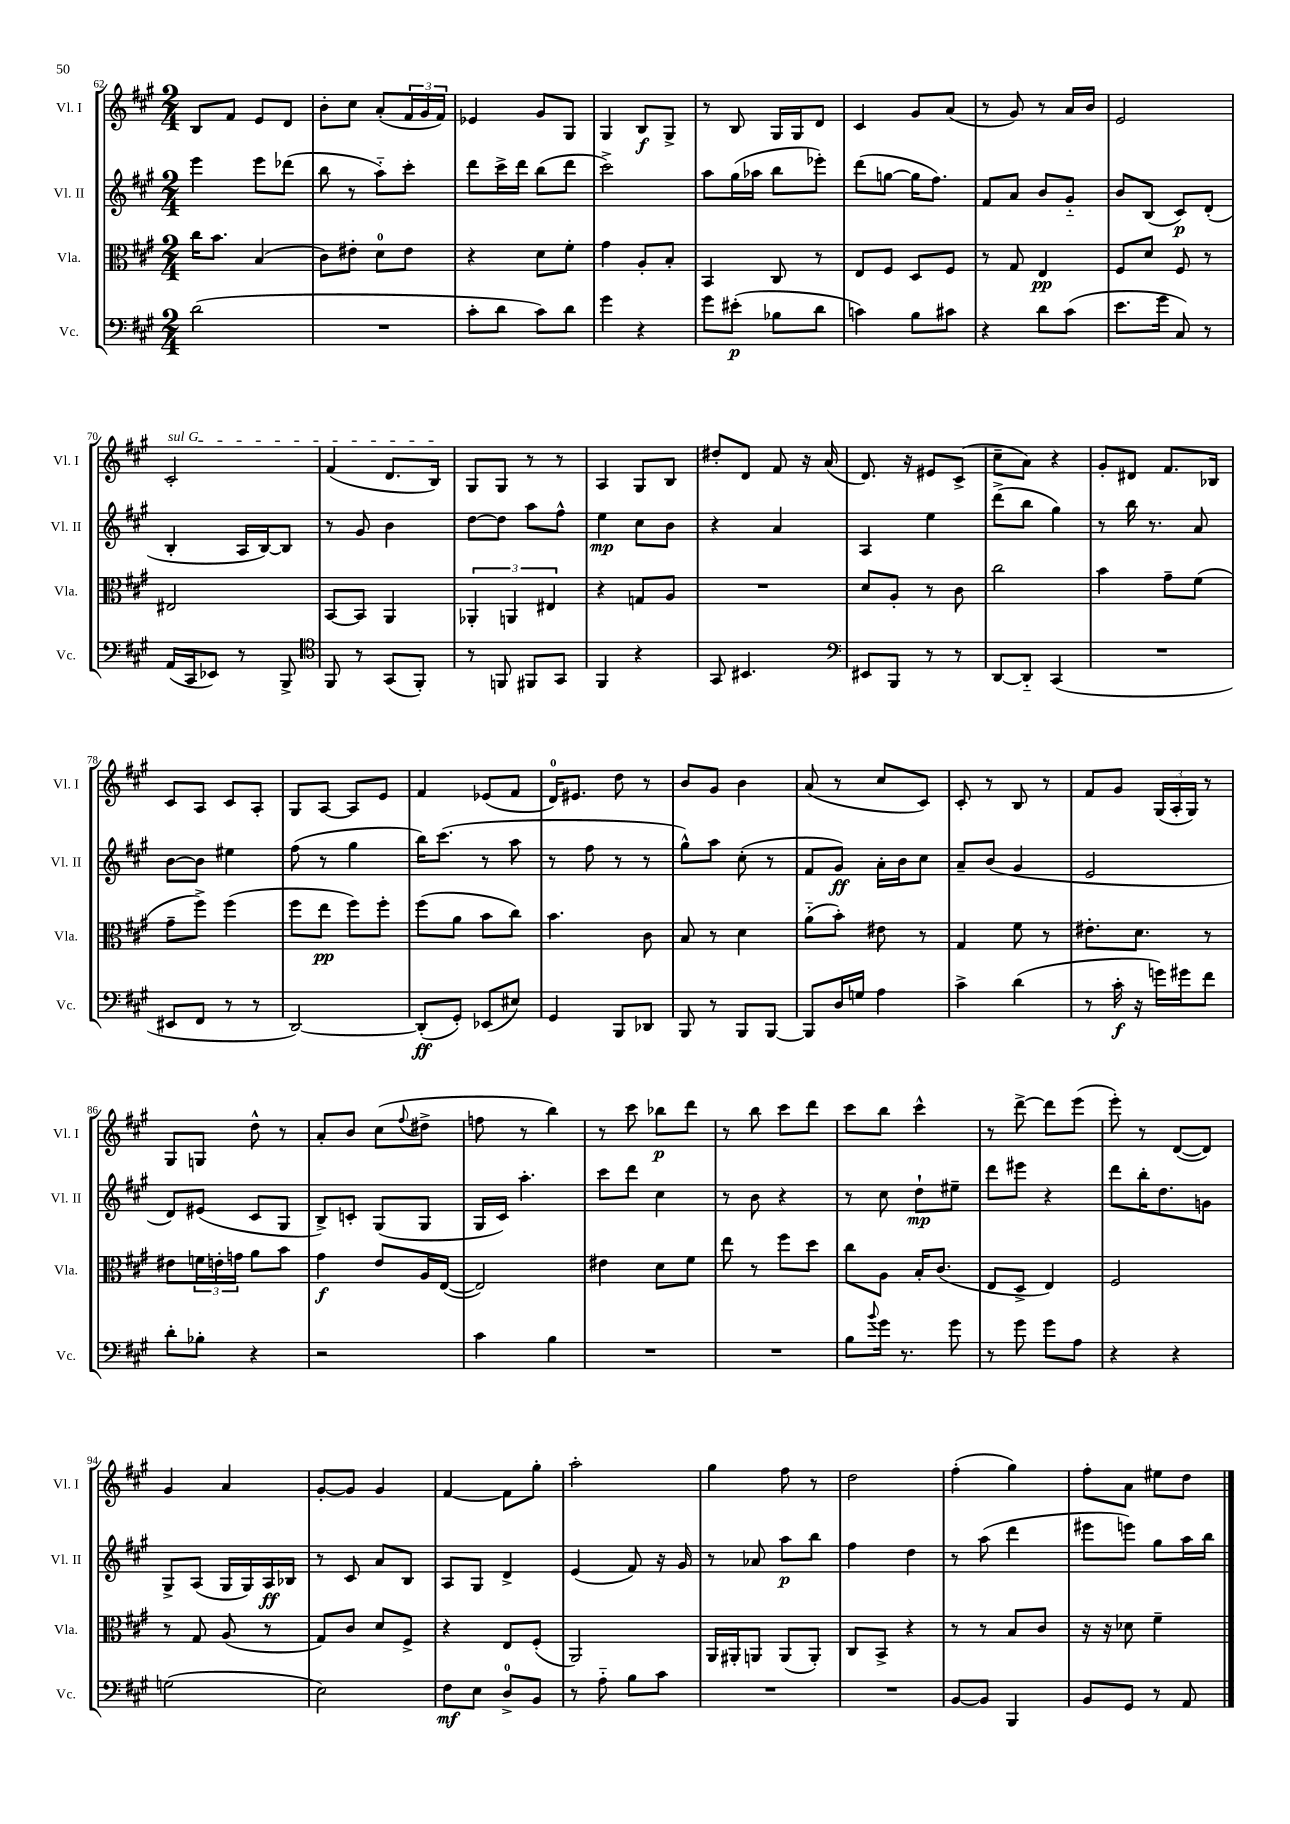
<<
\new StaffGroup <<
\new Staff = "s0" \with { instrumentName = "Vl. I" shortInstrumentName = "Vl. I" } {
    \clef treble \key a \major \numericTimeSignature \time 2/4
    b8 fis'8 e'8 d'8 |
    b'8-. cis''8 a'8-.( \tuplet 3/2 { fis'16 gis'16 fis'16) } |
    ees'4 gis'8 gis8 |
    gis4 b8\f gis8-> |
    r8 b8 gis16 gis16 d'8 |
    cis'4 gis'8 a'8( |
    r8 gis'8) r8 a'16 b'16 |
    e'2 |
    \once \override TextSpanner.bound-details.left.text = \markup { \italic "sul G" } cis'2-.\startTextSpan |
    fis'4( d'8. b16\stopTextSpan) |
    gis8 gis8 r8 r8 |
    a4 gis8 b8 |
    dis''8-. d'8 fis'8 r16 a'16( |
    d'8.) r16 eis'8 cis'8->( |
    cis''8-- a'8) r4 |
    gis'8-. dis'8 fis'8. bes16 |
    cis'8 a8 cis'8 a8-. |
    gis8 a8~ a8 e'8 |
    fis'4 ees'8( fis'8 |
    d'16-0) eis'8. d''8 r8 |
    b'8 gis'8 b'4 |
    a'8( r8 cis''8 cis'8) |
    cis'8-. r8 b8 r8 |
    fis'8 gis'8 \tuplet 3/2 { gis16( a16-. gis16) } r8 |
    gis8 g8 d''8-^ r8 |
    a'8-. b'8 cis''8( \appoggiatura { fis''8 } dis''8-> |
    f''8 r8 b''4) |
    r8 cis'''8 bes''8\p d'''8 |
    r8 b''8 cis'''8 d'''8 |
    cis'''8 b''8 cis'''4-^ |
    r8 d'''8~-> d'''8 e'''8( |
    e'''8-.) r8 d'8~( d'8) |
    gis'4 a'4 |
    gis'8~-. gis'8 gis'4 |
    fis'4~ fis'8 gis''8-. |
    a''2-. |
    gis''4 fis''8 r8 |
    d''2 |
    fis''4-.( gis''4) |
    fis''8-. a'8 eis''8 d''8 \bar "|." |
}
\new Staff = "s1" \with { instrumentName = "Vl. II" shortInstrumentName = "Vl. II" } {
    \clef treble \key a \major \numericTimeSignature \time 2/4
    e'''4 e'''8 des'''8( |
    b''8 r8 a''8-_) cis'''8-. |
    d'''8 cis'''16-> d'''16 b''8( d'''8 |
    cis'''2->) |
    a''8 gis''16( aes''16 b''8 ees'''8-.) |
    d'''8( g''8~ g''16 fis''8.) |
    fis'8 a'8 b'8 gis'8-_ |
    b'8 b8( cis'8\p) d'8-.( |
    b4-. a16 b16~) b8 |
    r8 gis'8 b'4 |
    d''8~ d''8 a''8 fis''8-^ |
    e''4\mp cis''8 b'8 |
    r4 a'4 |
    a4 e''4 |
    d'''8->( b''8 gis''4) |
    r8 b''16 r8. a'8 |
    b'8~ b'8 eis''4 |
    fis''8( r8 gis''4 |
    b''16) cis'''8.( r8 a''8 |
    r8 fis''8 r8 r8 |
    gis''8-^) a''8 cis''8-.( r8 |
    fis'8 gis'8\ff) a'16-. b'16 cis''8 |
    a'8-- b'8( gis'4 |
    e'2 |
    d'8) eis'8( cis'8 gis8 |
    b8->) c'8-. gis8( gis8 |
    gis16 cis'16) a''4.-. |
    cis'''8 d'''8 cis''4 |
    r8 b'8 r4 |
    r8 cis''8 d''8-!\mp eis''8-- |
    d'''8 eis'''8 r4 |
    d'''8 b''16-. d''8. g'8 |
    gis8-> a8( gis16 gis16) a16\ff bes16 |
    r8 cis'8 a'8 b8 |
    a8 gis8 d'4-> |
    e'4( fis'8) r16 gis'16 |
    r8 aes'8 a''8\p b''8 |
    fis''4 d''4 |
    r8 a''8( d'''4 |
    eis'''8 e'''8) gis''8 a''16 b''16 \bar "|." |
}
\new Staff = "s2" \with { instrumentName = "Vla." shortInstrumentName = "Vla." } {
    \clef alto \key a \major \numericTimeSignature \time 2/4
    cis''16 b'8. b4( |
    cis'8) eis'8-. d'8-0 eis'8 |
    r4 d'8 fis'8-. |
    gis'4 a8-. b8-. |
    b,4 cis8 r8 |
    e8 fis8 d8 fis8 |
    r8 gis8 e4\pp |
    fis8 d'8 fis8 r8 |
    eis2 |
    b,8~ b,8 a,4 |
    \tuplet 3/2 { aes,4-. a,4 eis4 } |
    r4 g8 a8 |
    R2 |
    d'8 a8-. r8 cis'8 |
    cis''2 |
    b'4 gis'8-- fis'8( |
    gis'8-- fis''8->) fis''4( |
    fis''8 e''8\pp fis''8) fis''8-. |
    fis''8( a'8 b'8 cis''8) |
    b'4. cis'8 |
    b8 r8 d'4 |
    a'8-_( b'8-.) eis'8 r8 |
    gis4 fis'8 r8 |
    eis'8.-. d'8. r8 |
    eis'8 \tuplet 3/2 { f'16 e'16-. g'16 } a'8 b'8 |
    gis'4\f e'8 a16 e16~( |
    e2) |
    eis'4 d'8 fis'8 |
    e''8 r8 fis''8 d''8 |
    cis''8 a8 b16-. cis'8.( |
    e8 d8-> e4) |
    fis2 |
    r8 gis8 a8( r8 |
    gis8) cis'8 d'8 fis8-> |
    r4 e8 fis8-.( |
    a,2) |
    a,16 ais,16-. a,8 a,8( a,8-.) |
    cis8 b,8-> r4 |
    r8 r8 b8 cis'8 |
    r16 r16 des'8 fis'4-- \bar "|." |
}
\new Staff = "s3" \with { instrumentName = "Vc." shortInstrumentName = "Vc." } {
    \clef bass \key a \major \numericTimeSignature \time 2/4
    d'2( |
    R2 |
    cis'8-. d'8 cis'8) d'8 |
    gis'4 r4 |
    gis'8 eis'8-.\p( bes8 d'8 |
    c'4) b8 cis'8 |
    r4 d'8 cis'8( |
    e'8. gis'16 cis8) r8 |
    a,16( cis,16 ees,8) r8 b,,8-> |
    \clef tenor fis,8 r8 gis,8( fis,8-.) |
    r8 f,8 fis,8 gis,8 |
    fis,4 r4 |
    gis,8 bis,4. |
    \clef bass eis,8 b,,8 r8 r8 |
    d,8~ d,8-_ cis,4( |
    R2 |
    eis,8 fis,8 r8 r8 |
    d,2~) |
    d,8-.\ff( gis,8-.) ees,8( eis8) |
    gis,4 b,,8 des,8 |
    b,,8 r8 b,,8 b,,8~ |
    b,,8 d16 g16 a4 |
    cis'4-> d'4( |
    r8 cis'16-.\f r16 g'16) gis'16 fis'8 |
    d'8-. bes8-. r4 |
    r2 |
    cis'4 b4 |
    R2 |
    R2 |
    b8 \appoggiatura { b'8 } gis'16 r8. gis'8 |
    r8 gis'8 gis'8 a8 |
    r4 r4 |
    g2( |
    e2) |
    fis8\mf e8 d8-0-> b,8 |
    r8 a8-_ b8 cis'8 |
    R2 |
    R2 |
    b,8~ b,8 b,,4 |
    b,8 gis,8 r8 a,8 \bar "|." |
}
>>
>>
\layout { \context { \Score currentBarNumber = #62 } }
